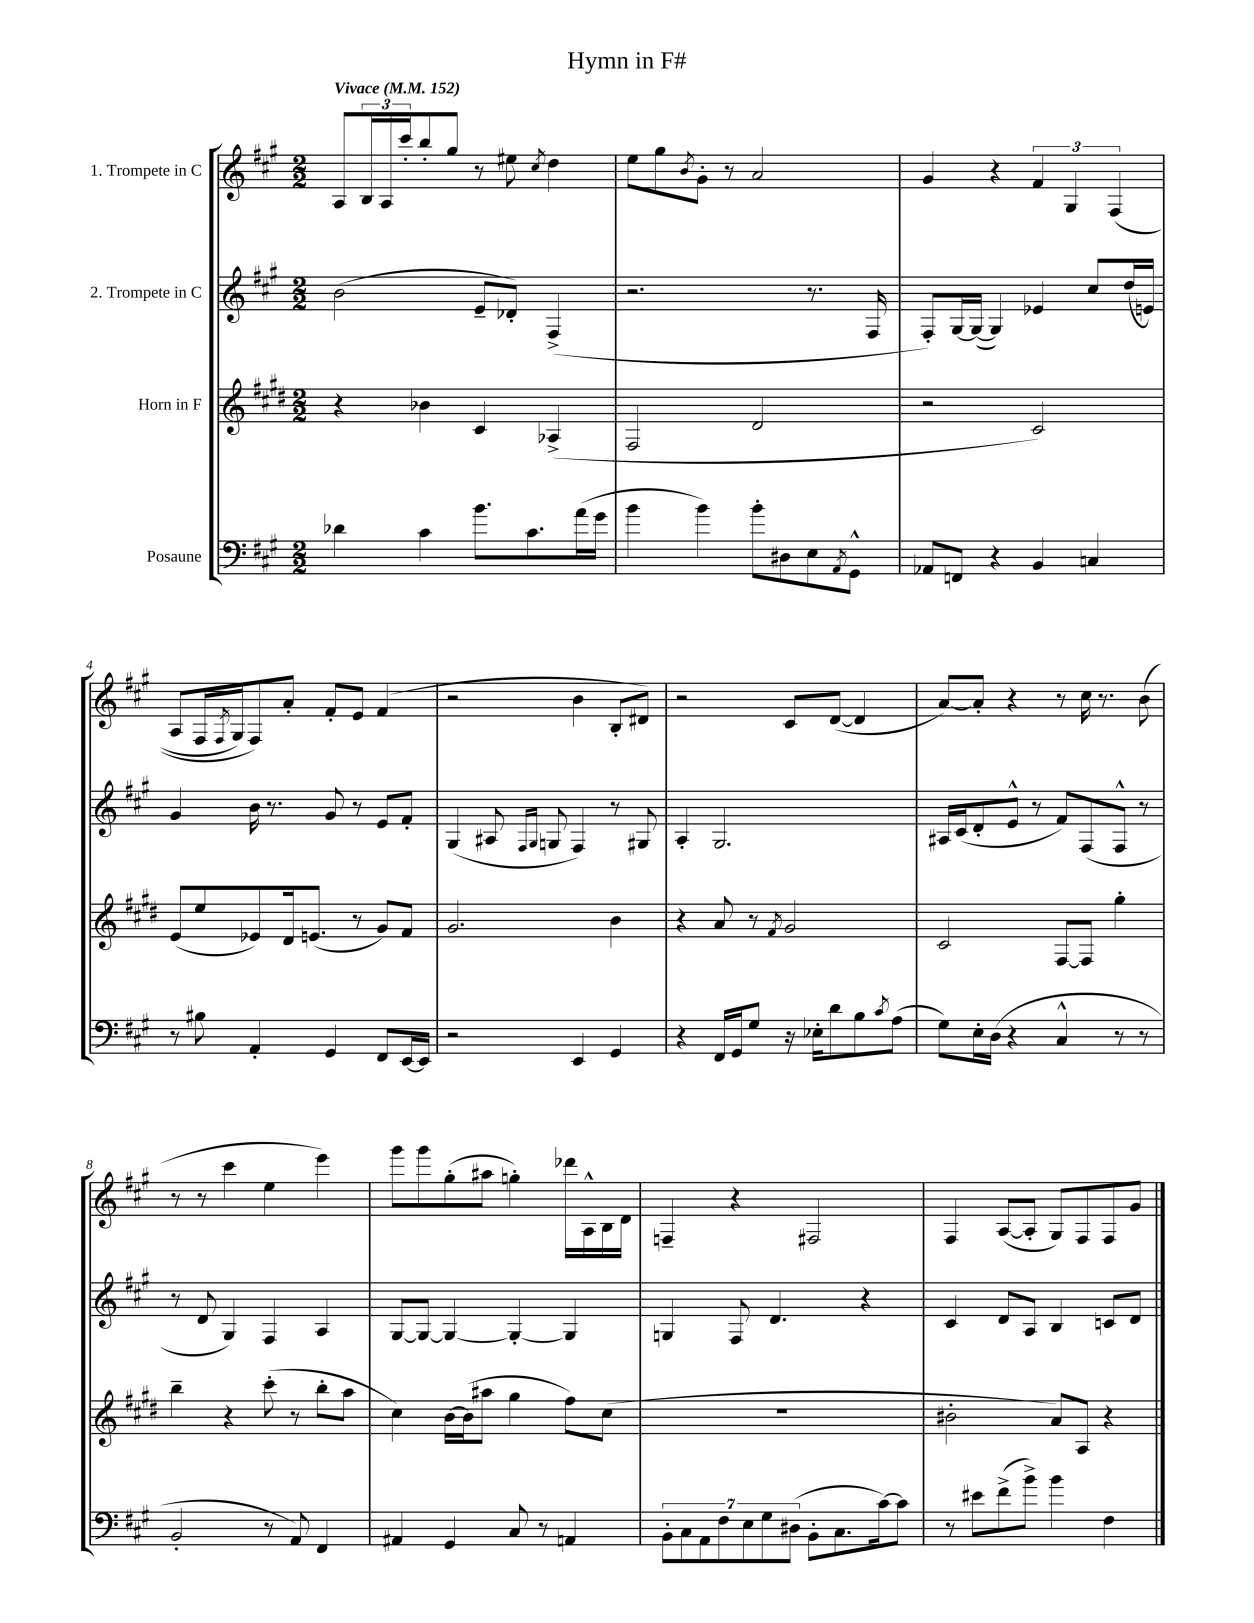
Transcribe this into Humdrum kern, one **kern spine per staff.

**kern	**kern	**kern	**kern
*part4	*part3	*part2	*part1
*staff4	*staff3	*staff2	*staff1
*I"Posaune	*I"Horn in F	*I"2. Trompete in C	*I"1. Trompete in C
*clefF4	*clefG2	*clefG2	*clefG2
*k[f#c#g#]	*k[f#c#g#d#]	*k[f#c#g#]	*k[f#c#g#]
*M2/2	*M2/2	*M2/2	*M2/2
*MM152	*MM152	*MM152	*MM152
=1	=1	=1	=1
!	!	!	!LO:TX:a:B:t=Vivace
4d-X\	4r	(2b\	8A/L
.	.	.	24B/L
.	.	.	24A/
.	.	.	24ccc#'/J
4c#\	4b-X\	.	8bb'/
.	.	.	8gg#/J
8.b\L	4c#/	8e~/L	8r
.	.	8d-X'/J)	8ee#X\
8.c#\	.	.	.
.	.	.	8qcc#/
.	(4A-X^/	(4F#^/	4dd\
(16a\L	.	.	.
16g#\JJ	.	.	.
=2	=2	=2	=2
4b\	2F#/	2.r	8ee\L
.	.	.	8gg#\
.	.	.	8qb/
4b\)	.	.	8g#'\J
.	.	.	8r
8b'\L	2d#/	.	2a/
8D#X\	.	.	.
8E\	.	8.r	.
8qAA/	.	.	.
8GG#^^\J	.	.	.
.	.	16F#/	.
=3	=3	=3	=3
8AA-X/L	2r	8F#'/L)	4g#/
8FFn/J	.	[16G#/L	.
.	.	(16G#/JJ_	.
4r	.	4G#/])	4r
4BB/	2c#/)	4e-X/	6f#/
.	.	.	6G#/
4Cn/	.	8cc#/L	.
.	.	.	((6F#/
.	.	(16dd/L	.
.	.	16en/JJ)	.
!!LO:LB:g=z
=4	=4	=4	=4
8r	(8e/L	4g#/	8A/L
8B#X\	8ee/	.	16F#/L
.	.	.	8qF#/
.	.	.	16G#/J)
4AA'/	8e-X/)	16b\	8F#/)
.	.	8.r	.
.	16d#/k	.	8a'/J
.	(8.en/J	.	.
4GG#/	.	8g#/	8f#'/L
.	8r	8r	8e/J
8FF#/L	8g#/L)	8e/L	(4f#/
[16EE/L	8f#/J	8f#'/J	.
16EE/JJ]	.	.	.
=5	=5	=5	=5
2r	2.g#/	(4G#/	2r
.	.	8A#X/	.
.	.	16qqF#/LL	.
.	.	16qqG#/JJ	.
.	.	8Gn/	.
4EE/	.	4F#/)	4b\
4GG#/	4b\	8r	8B'/L
.	.	8G#X/	8d#X/J)
=6	=6	=6	=6
4r	4r	4A'/	2r
16FF#/LL	8a/	2.G#/	.
16GG#/J	.	.	.
8G#/J	8r	.	.
.	8qf#/	.	.
16r	2g#/	.	8c#/L
16E-X'\KL	.	.	.
8d\	.	.	([8d/J
8B\	.	.	4d/]
8qc#/	.	.	.
(8A\J	.	.	.
=7	=7	=7	=7
8G#\L)	2c#/	16A#X/LL	[8a/L)
.	.	(16c#/J	.
16E'\L	.	8d'/	8a'/J]
(16D\JJ	.	.	.
4r	.	8e^^/J	4r
.	.	8r	.
4C#^^/	[8F#/L	8f#/L)	8r
.	8F#/J]	(8F#/	16cc#\
.	.	.	8.r
8r	4gg#'\	8F#^^/J	.
8r	.	8r	(8b\
!!LO:LB:g=z
=8	=8	=8	=8
2BB'/	4bb~\	8r	8r
.	.	8d/	8r
.	4r	4G#/)	4ccc#\
8r	(8ccc#'\	4F#/	4ee\
8AA/)	8r	.	.
4FF#/	8bb'\L	4A/	4eee\)
.	8aa\J	.	.
=9	=9	=9	=9
4AA#X/	4cc#\)	[8G#/L	8ggg#\L
.	.	8G#/J_	8ggg#\
4GG#/	[16b\LL	4G#/_	(8gg#'\
.	(16b\J]	.	.
.	8aa#X\J	.	8aa#X\J
8C#/	4gg#\	4G#'/_	4ggn'\)
8r	.	.	.
4AAn/	8ff#\L)	4G#/]	16ddd-X\LL
.	.	.	16A^^\
.	(8cc#\J	.	16B\
.	.	.	16d\JJ
=10	=10	=10	=10
14BB'\L	1r	4Gn/	4Fn~/
14C#\	.	.	.
14AA\	.	.	.
14F#\	.	.	.
.	.	8F#/	4r
14E\	.	.	.
14G#\	.	.	.
.	.	4.d/	.
(14D#X\J	.	.	.
8BB'\L	.	.	2F#X/
8.C#\	.	.	.
.	.	4r	.
[16c#\k)	.	.	.
8c#\J]	.	.	.
=11	=11	=11	=11
8r	2b#X'\	4c#/	4F#/
8e#X\L	.	.	.
(8f#^\	.	8d/L	([8A/L
8b^\J)	.	8A/J	8A'/J]
4b\	8a/L)	4B/	8G#/L)
.	8A/J	.	8F#/
4F#\	4r	8cn/L	8F#/
.	.	8d/J	8g#/J
==	==	==	==
*-	*-	*-	*-
